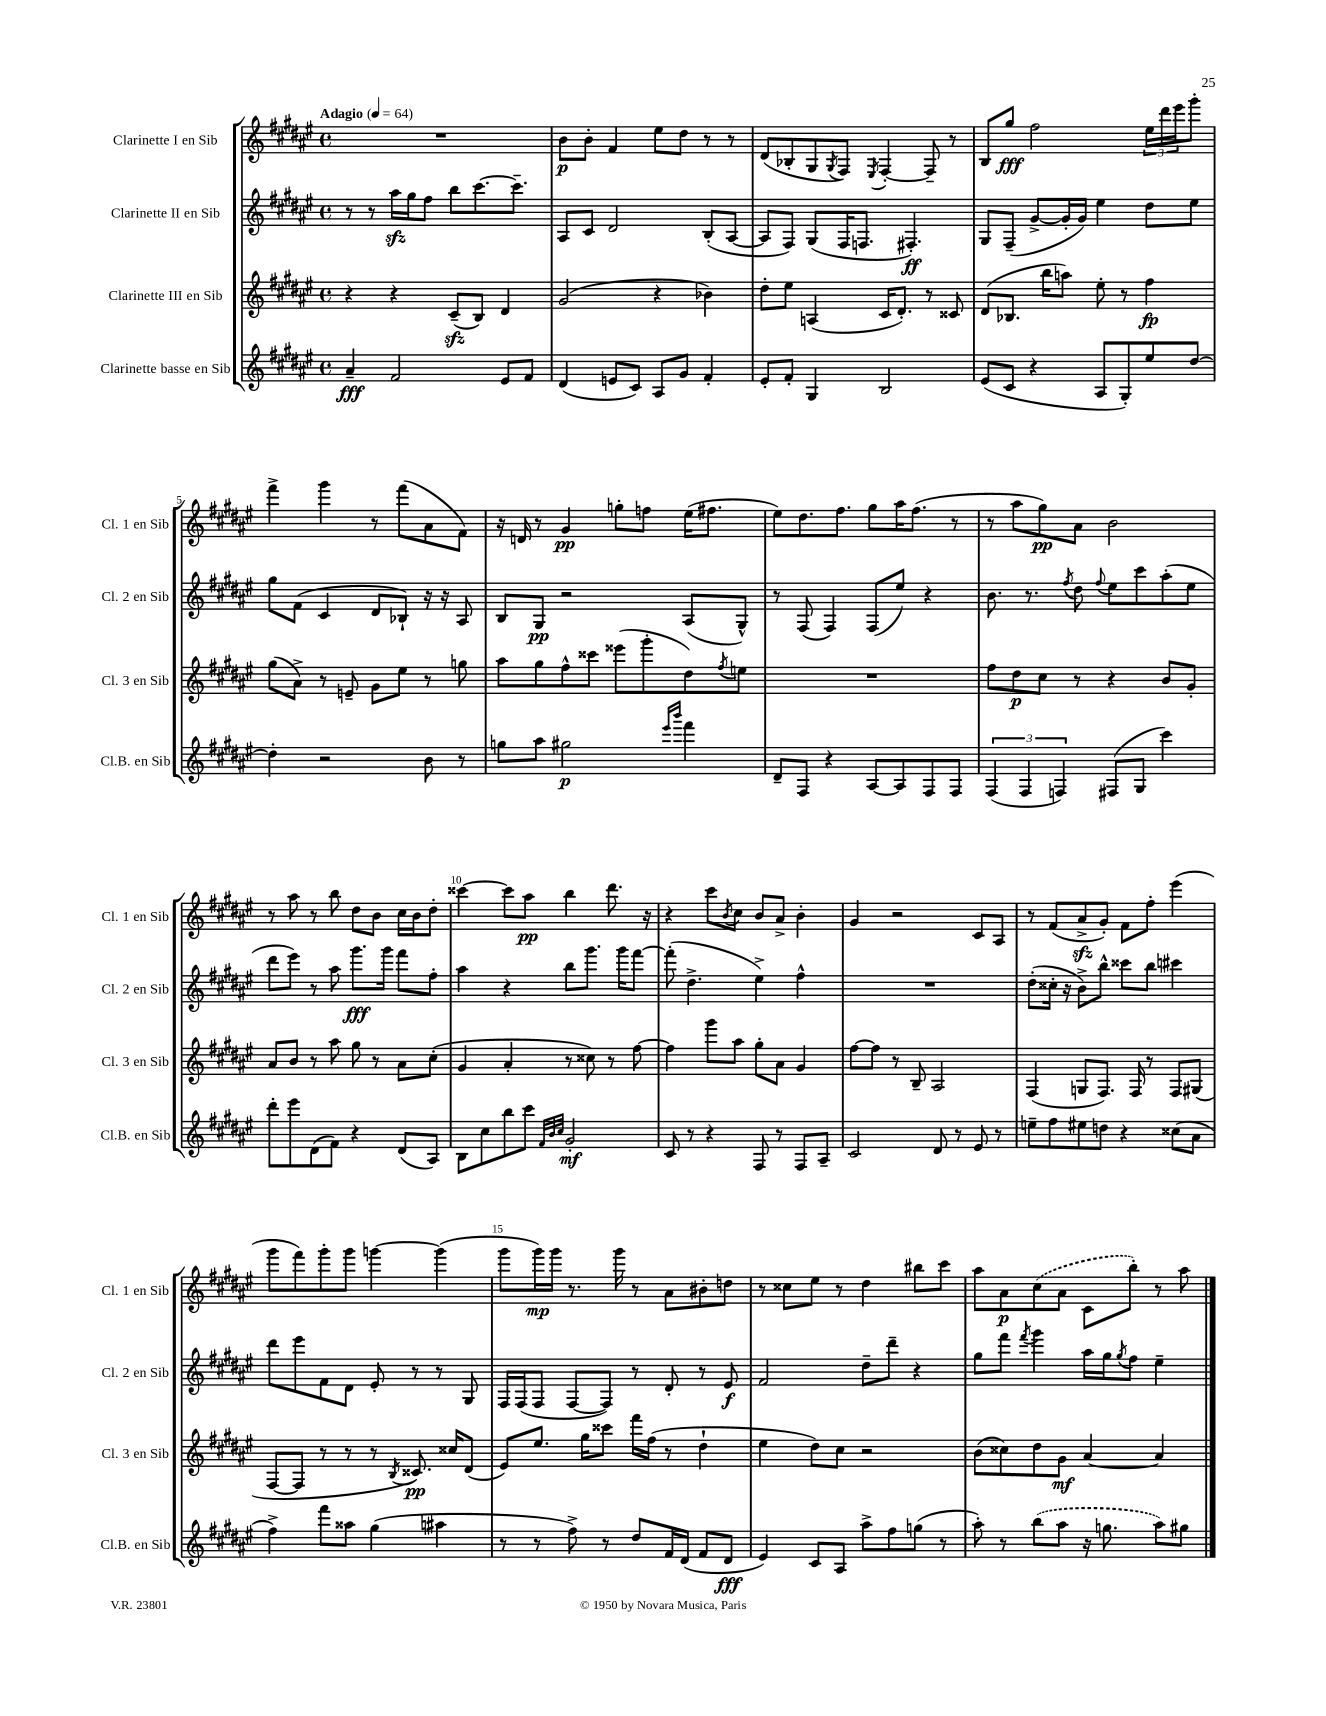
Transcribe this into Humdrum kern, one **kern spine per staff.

**kern	**kern	**kern	**kern
*staff4	*staff3	*staff2	*staff1
*clefG2	*clefG2	*clefG2	*clefG2
*k[f#c#g#d#a#e#]	*k[f#c#g#d#a#e#]	*k[f#c#g#d#a#e#]	*k[f#c#g#d#a#e#]
*M4/4	*M4/4	*M4/4	*M4/4
*met(c)	*met(c)	*met(c)	*met(c)
*MM64	*MM64	*MM64	*MM64
4a#~	4r	8r	1r
.	.	8r	.
2f#	4r	16aa#	.
.	.	16gg#	.
.	.	8ff#	.
.	(8c#~	8bb	.
.	8B)	[8.ccc#	.
8e#	4d#	.	.
.	.	8.ccc#~]	.
8f#	.	.	.
=	=	=	=
(4d#	(2g#	8A#	8b
.	.	8c#	8b'
8e	.	2d#	4f#
8c#)	.	.	.
8A#	4r	.	8ee#
8g#	.	.	8dd#
4f#'	4b-)	(8B'	8r
.	.	[8A#	8r
=	=	=	=
8e#'	8dd#'	8A#]	(8d#
8f#'	8ee#	8F#)	8B-'
4G#	(4A	(8G#	8G#
.	.	.	8qG#
.	.	16F#	8F#)
.	.	8.F	.
.	.	.	8qE#
2B	16c#	.	[4F#'
.	8.d#')	.	.
.	.	4.F#')	.
.	8r	.	8F#~]
.	8c##	.	8r
=	=	=	=
(8e#	(8d#	8G#	8B
8c#	8.B-	(8F#~	8gg#
4r	.	[8g#^	2ff#
.	16bb	.	.
.	8aa)	16g#']	.
.	.	16g#)	.
8A#	8ee#'	4ee#	.
8G#')	8r	.	.
8ee#	4ff#	8dd#	24ee#
.	.	.	24ddd#
.	.	.	24eee#
[8dd#	.	8ee#	8ggg#'
=	=	=	=
4dd#']	(8gg#	8gg#	4fff#^
.	8a#^)	(8f#	.
2r	8r	4c#	4ggg#
.	8e~	.	.
.	8g#	8d#	8r
.	8ee#	8B-`)	(8fff#
8b	8r	16r	8a#
.	.	16r	.
8r	8gg	8A#	8f#)
=	=	=	=
8gg	8aa#	8B	16r
.	.	.	16d
8aa#	8gg#	8G#	8r
2gg#	8ff#^^	2r	4g#
.	8ccc##	.	.
.	(8eee##	.	8gg'
.	8ggg#'	.	8ff
16qqeee#	.	.	.
16qqbbb	.	.	.
4fff#	8dd#)	(8A#	(16ee#
.	.	.	8.ff#
.	8qff#	.	.
.	8ee	8G#^^)	.
=	=	=	=
8d#~	1r	8r	8ee#)
8F#	.	(8F#	8.dd#
4r	.	4F#)	.
.	.	.	8.ff#
[8A#	.	(8F#	8gg#
8A#]	.	8ee#)	16aa#
.	.	.	(8.ff#
8F#	.	4r	.
8F#	.	.	8r
=	=	=	=
(6F#	8ff#	8.b	8r
.	8dd#	.	8aa#
6F#	.	.	.
.	.	8.r	.
.	8cc#	.	8gg#)
6F)	.	.	.
.	.	8qff#	.
.	8r	8dd#	8a#
.	.	8qqff#	.
(8F#	4r	8ee#	2b
8G#	.	8ccc#	.
4ccc#)	8b	(8aa#'	.
.	8g#'	8ee#	.
=	=	=	=
8ddd#'	8a#	8ddd#	8r
8eee#	8b	8eee#)	8aa#
(8d#	8r	8r	8r
8f#)	8aa#	8aa#	8bb
4r	8gg#	8.ggg#	8dd#
.	8r	.	8b
.	.	16ggg#	.
(8d#	8a#	8fff#	16cc#
.	.	.	16b
8A#)	(8cc#'	8ff#'	8dd#'
=	=	=	=
8B	4g#	4aa#	[4ccc##
8cc#	.	.	.
8bb	4a#'	4r	8ccc##]
8ccc#	.	.	8aa#
32qqf#	.	.	.
32qqb	.	.	.
32qqcc#	.	.	.
2g#'	8r	8bb	4bb
.	8cc##)	8.ggg#	.
.	8r	.	8.ddd#
.	.	16ggg#	.
.	[8ff#	[8fff#	.
.	.	.	16r
=	=	=	=
8c#	4ff#]	(8fff#']	4r
8r	.	4.dd#^	.
4r	8ggg#	.	8ccc#
.	.	.	8qb
.	8aa#	.	8cc#
8F#	8gg#'	4ee#^)	8b
8r	8a#	.	8a#^
8F#	4g#	4ff#^^	4b'
8A#~	.	.	.
=	=	=	=
2c#	[8ff#	1r	4g#
.	8ff#]	.	.
.	8r	.	2r
.	8B~	.	.
8d#	2A#	.	.
8r	.	.	.
8e#	.	.	8c#
8r	.	.	8A#
=	=	=	=
8ee~	(4F#	(8dd#'	8r
8ff#	.	16cc##'	(8f#
.	.	16r	.
8ee#	8G	8b^)	8a#^
8dd	8.F#)	8bb^^	8g#')
4r	.	8ccc##	8f#
.	16F#	.	.
.	8r	8bb	8ff#'
(8cc##	8F#	4ccc#	(4eee#
8a#	(8G#	.	.
=	=	=	=
4ff#^)	[8F#	8ddd#	8ggg#
.	8F#]	8eee#	8fff#)
8fff#	8r	8f#	8ggg#'
8aa##	8r	8d#	8ggg#
(4gg#	8r	8e#'	[4ggg
.	8qB	.	.
.	8.c##)	8r	.
4aa#	.	8r	(4ggg]
.	16cc##	.	.
.	(8d#	8G#	.
=	=	=	=
8r	8e#)	16F#	8ggg#
.	.	(16F#	.
8r	8.ee#	8F#	16ggg#)
.	.	.	16ggg#
8ff#^)	.	[8F#	8.r
.	16gg#	.	.
8r	8ccc##	8F#])	.
.	.	.	16ggg#
8dd#	16fff#	8r	8r
.	(16ff#	.	.
16f#	8r	8d#'	8a#
(16d#	.	.	.
8f#	4dd#`	8r	8b#'
8d#	.	8e#	8dd
=	=	=	=
4e#)	4ee#	2f#	8r
.	.	.	8cc##
8c#	8dd#)	.	8ee#
8A#	8cc#	.	8r
8aa#^	2r	8dd#~	4dd#
8ff#	.	8ddd#~	.
(8gg	.	4r	8bb#
8r	.	.	8ccc#
=	=	=	=
8aa#')	(8b	8gg#	8aa#
8r	8cc##)	8fff#	8a#
.	.	8qfff#	.
(8bb	8dd#	4ggg#	(8cc#
8aa#	8g#	.	8a#
16r	[4a#	16aa#	8c#
8.gg	.	16gg#	.
.	.	8qgg#	.
.	.	8ff#	8bb')
8aa#)	4a#]	4ee#~	8r
8gg#	.	.	8aa#
==	==	==	==
*-	*-	*-	*-
